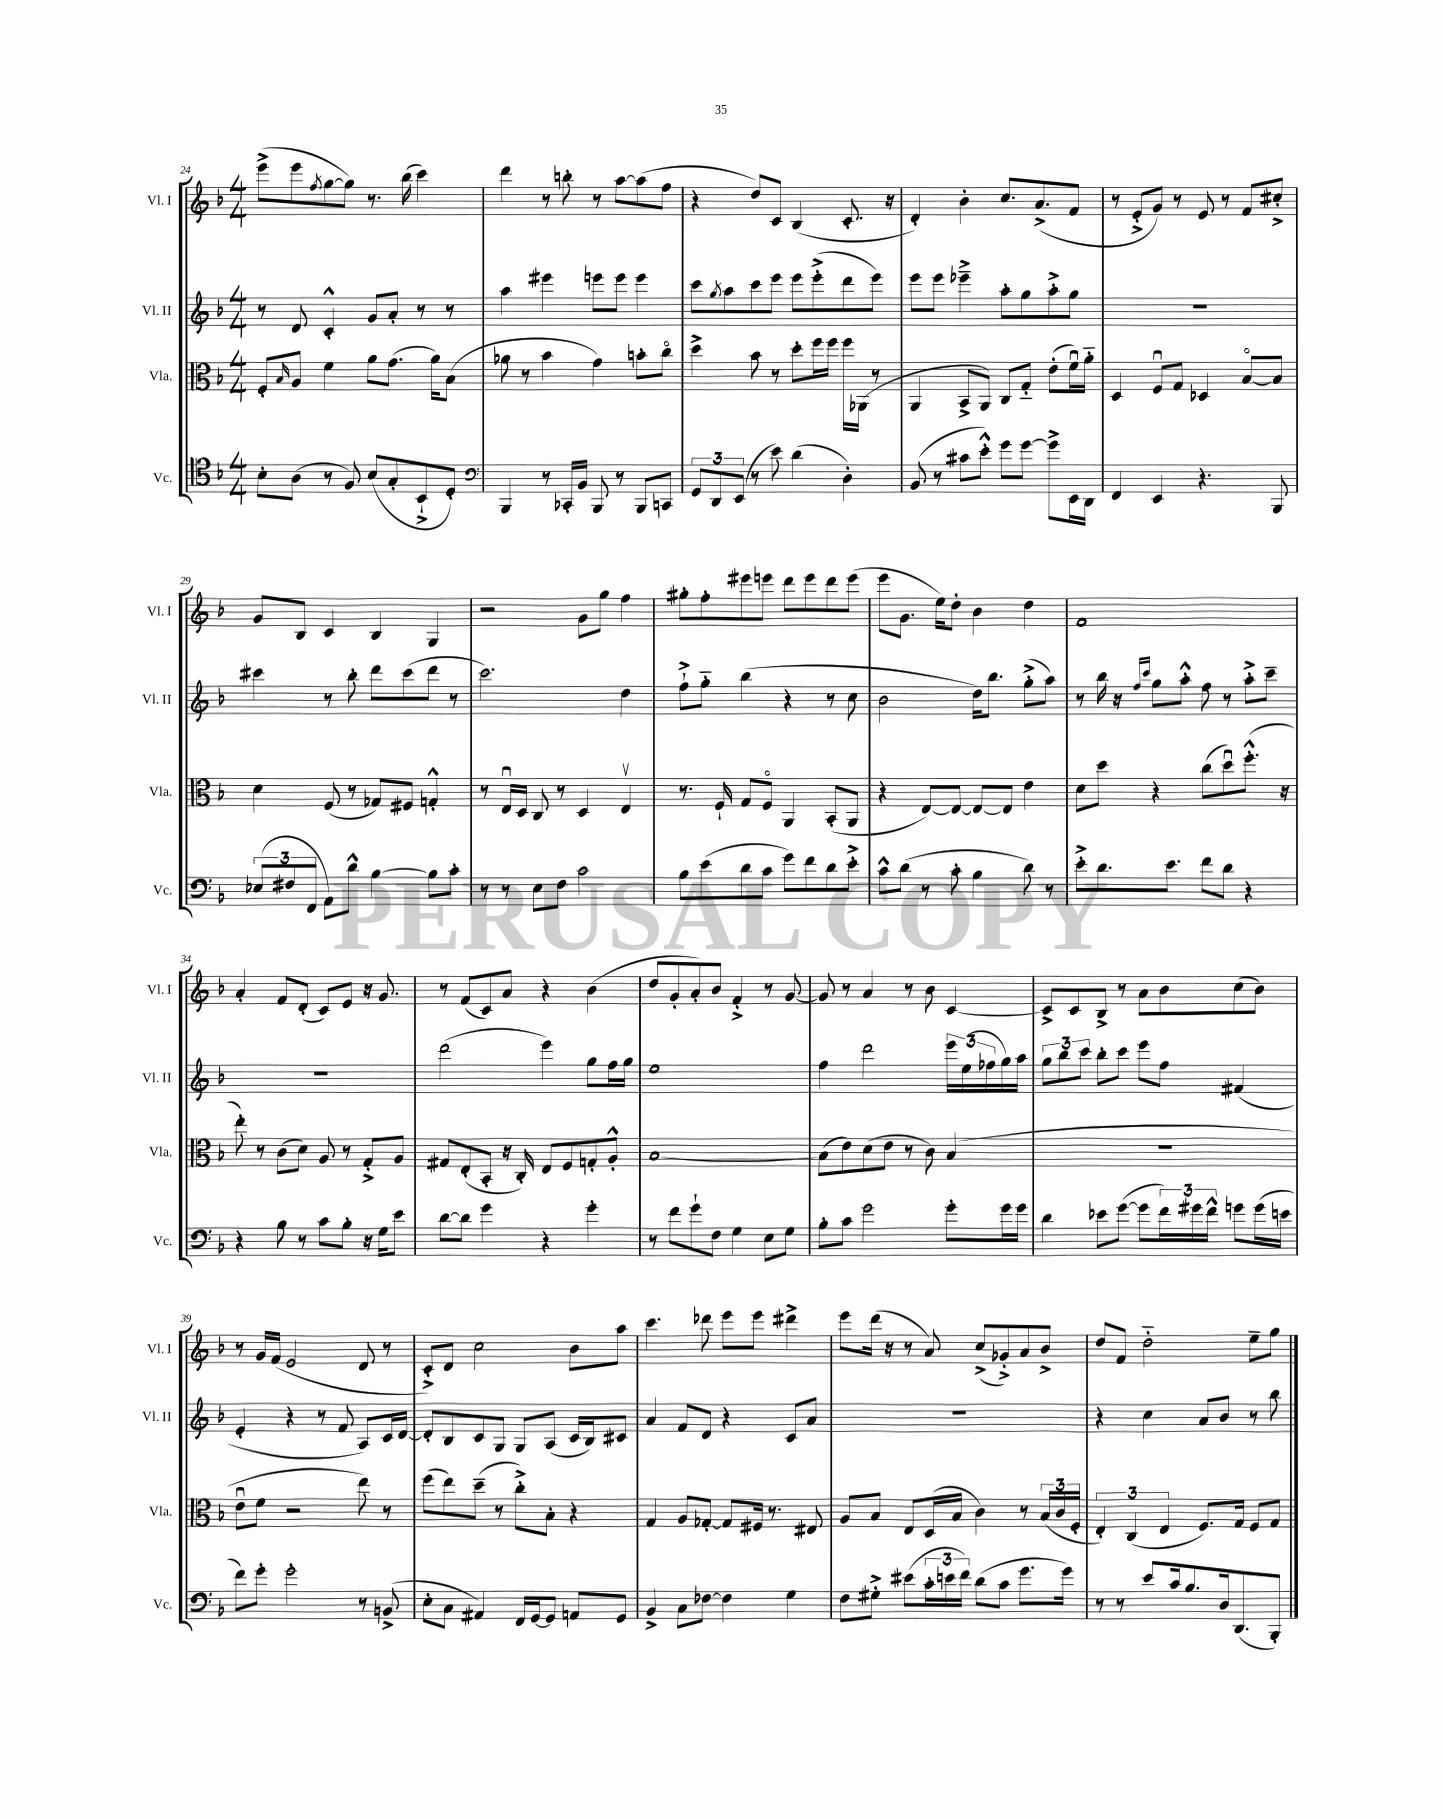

**kern	**kern	**kern	**kern
*staff4	*staff3	*staff2	*staff1
*clefC4	*clefC3	*clefG2	*clefG2
*k[b-]	*k[b-]	*k[b-]	*k[b-]
*M4/4	*M4/4	*M4/4	*M4/4
8B-'	8F'	8r	(8eee^
.	16qqB-	.	.
(8A	8A	8d	8eee
.	.	.	8qff
8r	4f	4c'^^	[8gg
8F)	.	.	8gg])
(8B-	8a	8g	8.r
8G'	(8.g	8a'	.
.	.	.	(16bb-
8BB-`^	.	8r	4ccc)
.	16a)	.	.
8D')	(8B-	8r	.
=	=	=	=
*clefF4	*	*	*
4BBB-	8a-	4aa	4ddd
.	8r	.	.
8r	4b-	4eee#	8r
16CC-'	.	.	8bb'
16BB-	.	.	.
8BBB-	4g)	8eee	8r
8r	.	8eee	[8aa
8BBB-	8b'	4eee	(8aa]
8CC	8cco	.	8ff
=	=	=	=
12GG	4dd^	8ccc	4r
12DD	.	.	.
.	.	8qgg	.
.	.	8aa	.
(12EE	.	.	.
8r	8b-	8ccc	8dd)
8e)	8r	8eee	8c
(4d	8dd'	8eee	(4B-
.	16ff	(8eee'^	.
.	16ff	.	.
4D')	16ff	8ddd	8.c'
.	(16AA-	.	.
.	8r	8eee)	.
.	.	.	16r
=	=	=	=
(8BB-	4AA	8eee	4d')
8r	.	8eee	.
8c#	8BB-^	4eee-~^	4b-'
8e'^^)	8AA)	.	.
8g	8C	8aa'	8.cc
[8g	8G'~	8gg	.
.	.	.	(8.a^
8g^]	(8e'	8aa'^	.
16EE	16fu)	8gg	8f
16DD	16a'~	.	.
=	=	=	=
4FF	4D	1r	8r
.	.	.	8e'^
4EE	8Fu	.	8g)
.	8G	.	8r
4.r	4D-	.	8e
.	.	.	8r
.	[8B-o	.	8f
8BBB-	8B-]	.	8cc#'^
=	=	=	=
(12E-	4d	4ccc#	8g
12F#	.	.	.
.	.	.	8B-
12FF	.	.	.
8AA)	(8F	8r	4c
8d^^	8r	8bb-'	.
[4B-	8G-)	8ddd	4B-
.	8F#	(8ccc#	.
8B-]	4G'^^	8ddd	4G
8c'	.	8r	.
=	=	=	=
8r	8r	2.ccc)	2r
8r	16Eu	.	.
.	16D	.	.
8E	8C	.	.
8F	8r	.	.
2c	4D	.	8g
.	.	.	8gg
.	4Ev	4dd	4ff
=	=	=	=
8B-	8.r	8ff`^	8gg#'
(8e	.	8gg'~	8ff'
.	16F`	.	.
8d	8G	(4bb-	8eee#
8c	8Fo	.	8eee
8g)	4AA	4r	8ddd
8f	.	.	8eee
8d	(8BB-'	8r	8ddd
8e'^	8AA	8cc	(8eee
=	=	=	=
8c^^	4r	2b-	8eee
(8d	.	.	8.g
8r	[8E)	.	.
.	.	.	16ee)
8c'	8E_	.	8dd'
4B-	8E_	16dd)	4b-
.	.	8.bb-	.
.	8E]	.	.
8d)	4e	(8gg'^	4dd
8r	.	8aa)	.
=	=	=	=
8e'^	8d	8r	1f
8.d	8dd	16bb-	.
.	.	16r	.
.	.	16qqff	.
.	.	16qqccc	.
.	4r	8gg	.
8.e	.	.	.
.	.	8aa'^^	.
8f	(8cc	8ff	.
8d	8ddu)	8r	.
4r	(8.ff'^^	8aa'^	.
.	.	8ccc~	.
.	16r	.	.
=	=	=	=
4r	8ee')	1r	4a'
.	8r	.	.
8B-	(8c	.	8f
8r	8d)	.	(8d'
8c	8A	.	8c)
8B-'	8r	.	8e
16r	8G'^	.	16r
16G	.	.	8.g
8e	8A	.	.
=	=	=	=
[8d	8G#	(2ddd	8r
8d]	(8E'	.	(8f
4g	8BB-'	.	8c)
.	16r	.	8a
.	16C')	.	.
4r	8E	4eee)	4r
.	8F	.	.
4g'	8G'	8gg	(4b-
.	8A'^^	16ff	.
.	.	16gg	.
=	=	=	=
8r	[1B-	1ee	8dd
8f	.	.	8g'
8g`	.	.	8a')
8F	.	.	8b-
4G	.	.	4f'^
8E	.	.	8r
8G	.	.	[8g
=	=	=	=
8B-'	(8B-]	4ff	8g]
8c	8e)	.	8r
2g	(8d	2ddd	4a
.	8e	.	.
.	8r	.	8r
.	8c)	.	8b-
8g'	(4B-	24eee	[4c
.	.	(24ee	.
.	.	24ff-	.
16g	.	16gg)	.
16g	.	16aa	.
=	=	=	=
4d	1r	12gg	8c^]
.	.	12bb-	.
.	.	.	8c
.	.	12ccc	.
8e-	.	8bb-'	8B-^
([8g	.	8ccc	8r
8g]	.	8eee	8a
24f)	.	8ff	8b-
24g#	.	.	.
24f^^	.	.	.
8g	.	(4f#	(8cc
(16g	.	.	8b-)
16e	.	.	.
=	=	=	=
8f)	8eu	4e'	8r
8g'	8f	.	16g
.	.	.	(16f
2g'	2r	4r	2e
.	.	8r	.
.	.	8f	.
8r	8ee)	8A)	8d
(8BB^	8r	16c	8r
.	.	[16d	.
=	=	=	=
8E'	(8ff	8d']	8c'^)
8C	8ee)	8B-	8d
4AA#)	(8dd~	8c	2cc
.	8r	8G	.
16FF	8cc'^)	8G	.
[16GG	.	.	.
8GG]	8B-'	(8A	.
8AA	4r	16c	8b-
.	.	16B-)	.
8GG	.	8c#	8aa
=	=	=	=
4BB-^	4G	4a	4.ccc
8C	8A	8f	.
[8F-	[8G-'	8d	8ddd-
4F-]	8G-]	4r	8eee
.	16F#	.	8eee
.	8.r	.	.
4G	.	8c	4ddd#^
.	8E#	8a	.
=	=	=	=
8F	8A	1r	8eee
8G#'^	8B-	.	(16ddd
.	.	.	16r
(8e#	8E	.	8r
24c'	(16D	.	8a)
24e	.	.	.
.	16B-	.	.
24f)	.	.	.
(8d	4c)	.	(8cc^
8c	.	.	8g-'^)
8.g	8r	.	8a
.	(24B-	.	8b-^
.	24c	.	.
16g)	.	.	.
.	24F'	.	.
=	=	=	=
8r	6E')	4r	8dd
8r	.	.	8f
.	(6C	.	.
8e	.	4cc	2dd'~
.	6E	.	.
16c	.	.	.
8.B-	.	.	.
.	8.F)	8a	.
16D	.	8b-	.
(8.DD	16G	.	.
.	8F	8r	8ee~
8BBB-')	8G	8bb-	8gg
==	==	==	==
*-	*-	*-	*-
